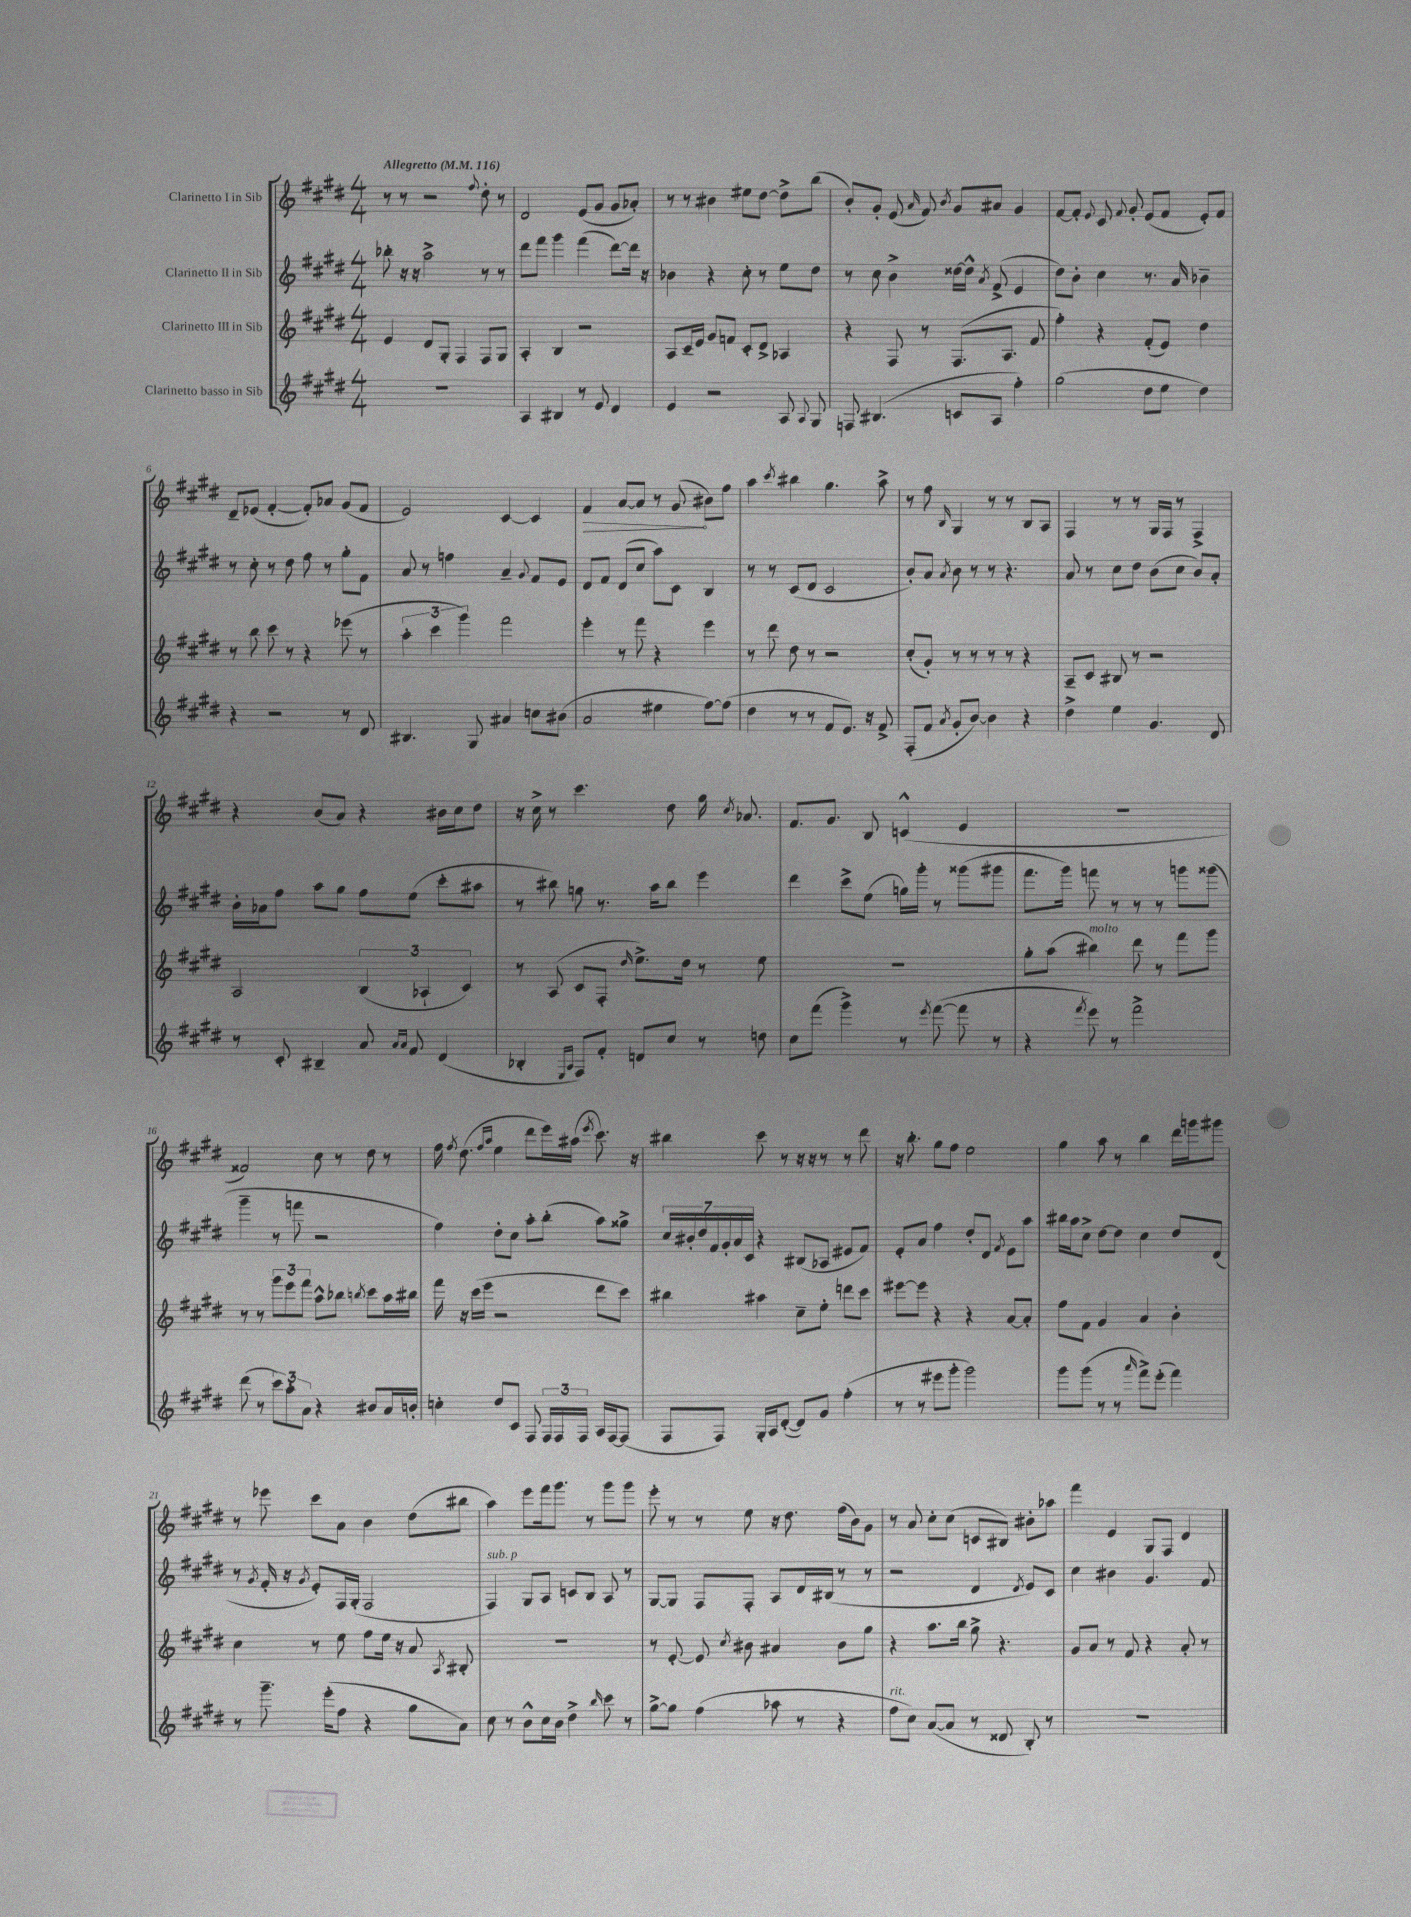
<<
\new StaffGroup <<
\new Staff = "s0" \with { instrumentName = "Clarinetto I in Sib" } {
    \clef treble \key e \major \numericTimeSignature \time 4/4 \tempo "Allegretto" 4 = 116
    \autoBeamOff r8 r8 r2 \appoggiatura { fis''8 } dis''8-. r8 |
    dis'2 e'8[( gis'8] gis'8[ aes'8]-.) |
    r8 r8 bis'4 eis''8[ dis''8]~ dis''8[-> b''8]( |
    b'8[-.) gis'8]-. e'8( \grace { a'16 } fis'8) \acciaccatura { b'8 } gis'8[ ais'8] gis'4 |
    fis'8[~ fis'8]-. \appoggiatura { e'8 } cis'8 \appoggiatura { fis'8 } gis'8-. e'8[( fis'8] e'8[-.) fis'8] |
    dis'8[-- ees'8]( fis'4~-. fis'8[-.) aes'8] gis'8[( fis'8] |
    e'2) cis'4~ cis'4 |
    \once \override Hairpin.circled-tip = ##t fis'4\> a'8[~ a'8] r8 gis'8\!( bis'8[) fis''8] |
    a''4 \acciaccatura { cis'''8 } bis''4 gis''4. a''8-> |
    r8 fis''8 \grace { b16 } gis4 r8 r8 b8[ a8] |
    fis4 r8 r8 gis16[ fis16] r8 fis4-> |
    r4 b'8[( a'8]) r4 bis'16[ cis''16 dis''8] |
    r16 cis''16-> r8 cis'''4. dis''8 gis''16 \acciaccatura { cis''8 } aes'8. |
    fis'8.[ gis'8.] b8 c'4-^( e'4 |
    R1 |
    fisis'2) cis''8 r8 dis''8 r8 |
    fis''16 \acciaccatura { fis''8 } dis''8.( \grace { fis''16[ a''16] } e''4 dis'''8[ e'''16) ais''16]( \acciaccatura { e'''8 } cis'''8.) r16 |
    bis''4 cis'''8 r8 r16 r16 r8 r8 dis'''8 |
    r16 b''8.-. gis''8[ fis''8] e''2 |
    gis''4 a''8 r8 b''4 dis'''16[ g'''16 gis'''8] |
    r8 ees'''8 cis'''8[ a'8] b'4 dis''8[( bis''8] |
    a''4) e'''8[ fis'''16 gis'''8.] r8 gis'''8[ gis'''8] |
    e'''8-. r8 r8 e''8 r16 dis''8. fis''16[( b'16) gis'8] |
    r8 a'8 cis''8[-. cis''8]( c'8[ bis8]) bis'8[-. aes''8] |
    fis'''4 e'4 gis8[ fis8] dis'4 \bar "|." |
}
\new Staff = "s1" \with { instrumentName = "Clarinetto II in Sib" } {
    \clef treble \key e \major \numericTimeSignature \time 4/4
    \autoBeamOff bes''8-. r16 r16 a''2-> r8 r8 |
    dis'''8[ fis'''8] gis'''4 fis'''4( dis'''8[~) dis'''16] r16 |
    bes'4 r4 cis''8-. r8 e''8[ dis''8] |
    r8 cis''8 b'4-> disis''16[~ disis''16]-^ \acciaccatura { a'8 } fis'8->( e'4 |
    dis''8[) b'8]-. cis''4 r8. a'16 bes'4-- |
    r8 cis''8-. r8 dis''8 fis''8 r8 gis''8[-. fis'8] |
    a'8 r8 f''4 a'4-- \appoggiatura { gis'8 } fis'8[ e'8] |
    dis'8[ fis'8] dis'8[( cis''8] a''8[) cis'8] b4 |
    r8 r8 cis'8[( dis'8] cis'2 |
    b'8[-.) a'8] \acciaccatura { a'8 } b'8 r8 r8 r4. |
    a'8 r8 cis''8[ dis''8] b'8[( cis''8] b'8[) a'8]-. |
    b'16[-. aes'16 fis''8] a''8[ gis''8] fis''8[ e''8]( cis'''8[-. ais''8] |
    r8 bis''8) g''8 r8. a''16[ bis''8] e'''4 |
    dis'''4 cis'''8[-> e''8]( g''16[) gis'''16]-. r8 gisis'''8[( gis'''8] |
    fis'''8.[ gis'''16]) f'''8 r8 r8 r8 g'''8[ gisis'''8]( |
    gis'''4-- r8 f'''8 r2 |
    fis''4) dis''8[-. cis''8] a''8[-. b''8]-.( a''8[) gisis''8]-> |
    \tuplet 7/4 { cis''16[ bis'16-. dis''16 fis'16 gis'16-. a'16 cis'16] } r4 bis8[( aes8] eis'8[ fis'8]) |
    e'8[-. a'8] fis''4 dis''8[-. dis'8] \acciaccatura { fis'8 } e'8[ a''8] |
    bis''16[ a''16 cis''8]-> dis''8[~ dis''8] cis''4 dis''8[ dis'8]( |
    r8 \acciaccatura { gis'8 } fis'16-. r16 \acciaccatura { gis'8 } e'8[-.) fis16 gis16]-.( fis2 |
    fis4^\markup { \italic "sub. p" }) gis8[ a8] c'8[ b8] a8 r8 |
    gis8[~ gis8] fis8[ fis8]-. a8[ dis'16 bis16]( r8 r8 |
    r2 dis'4 \acciaccatura { dis'8 } e'8[) cis'8] |
    cis''4 bis'4 gis'4. fis'8 \bar "|." |
}
\new Staff = "s2" \with { instrumentName = "Clarinetto III in Sib" } {
    \clef treble \key e \major \numericTimeSignature \time 4/4
    \autoBeamOff e'4 dis'8[ gis8]-. fis4 fis8[ gis8] |
    a4-. b4 r2 |
    a8[ cis'16-- e'16] gis'8[ f'8] cis'8[-. dis'8]-> aes4 |
    r4 fis8 r8 fis8.[( a8.] fis'8 |
    fis''4-.) r4 fis'8[-.( e'8]) dis''4 |
    r8 b''8 cis'''8 r8 r4 ees'''8( r8 |
    \tuplet 3/2 { a''4-. cis'''4 gis'''4) } fis'''2 |
    e'''4-. r8 fis'''8 r4 e'''4 |
    r8 dis'''8 dis''8 r8 r2 |
    cis''8[-.( gis'8]-.) r8 r8 r8 r8 r4 |
    a8[-- cis'8] bis8 r8 r2 |
    a2 \tuplet 3/2 { b4( aes4-! cis'4) } |
    r8 a8( cis'8[ fis8]-. \grace { dis''16 } e''8.[->) dis''16] r8 e''8 |
    R1 |
    gis''8[-. a''8]( bis''4^\markup { \italic "molto" }) dis'''8 r8 fis'''8[ gis'''8] |
    r8 r8 \tuplet 3/2 { gis'''8[ e'''8 fis'''8] } a''8[-^ bes''8] \acciaccatura { b''8 } cis'''8[ a''16 bis''16] |
    fis'''16 r16 cis'''16[( e'''16] r2 dis'''8[ cis'''8]) |
    bis''4 ais''4 cis''8[-- e''8]-. d'''8[ cis'''8] |
    eis'''8[~ eis'''8] r4 r4 a'8[~ a'8]-. |
    fis''8[ fis'8] gis'4 a'4 b'4-. |
    cis''4 r8 e''8 fis''8[ e''16] r16 a'8 \acciaccatura { a8 } bis8-. |
    R1 |
    r8 e'8~-. e'8 \acciaccatura { cis''8 } bis'8 ais'4 bis'8[ gis''8] |
    r4 a''8.[ b''16] gis''8-> r4. |
    gis'8[ a'8] r8 fis'8 r4 a'8-. r8 \bar "|." |
}
\new Staff = "s3" \with { instrumentName = "Clarinetto basso in Sib" } {
    \clef treble \key e \major \numericTimeSignature \time 4/4
    \autoBeamOff R1 |
    a4 bis4 r8 e'8 dis'4 |
    e'4 r2 a8 \appoggiatura { a8 } gis8 |
    f8 bis4.( c'8[ a8] fis''4-.) |
    gis''2( dis''8[ e''8] dis''4) |
    r4 r2 r8 dis'8 |
    bis4. gis8 ais'4 c''8[ bis'8]( |
    a'2 eis''4 fis''8[~) fis''8]( |
    dis''4 r8 r8 fis'8[ e'8.]) r16 fis'8-> |
    fis8[-.( fis'8] \acciaccatura { a'8 } gis'8[-. b'8]~) b'4 r4 |
    dis''4-> e''4 gis'4. dis'8 |
    r8 cis'8-. bis4-- a'8 \grace { a'16[ a'16] } fis'8 dis'4( |
    bes4-. \grace { e16[ a16] } fis8[) fis'8]-. d'8[ cis''8] r8 d''8 |
    cis''8[ fis'''8]( gis'''4->) r8 \acciaccatura { e'''8 } fis'''8~( fis'''8 r8 |
    r4 \acciaccatura { fis'''8 } e'''8) r8 fis'''2-> |
    dis'''8( r8 \tuplet 3/2 { cis'''8[) a''8-. a'8] } r4 bis'8[ a'16 b'16]-. |
    c''4-. dis''8[ cis'8] fis8 \tuplet 3/2 { fis16[ fis16 fis16] } a16[ fis16~ fis8]( |
    fis8[ fis8]) gis16[-. a16 dis'8]~-.( dis'8[) gis'8] fis''4-.( |
    r8 r8 eis'''8[ gis'''8]-. gis'''2) |
    gis'''8[ gis'''8]( r8 r8 \grace { a'''16 } fis'''8[->) e'''8]-.( fis'''4) |
    r8 gis'''8.-- e'''16[-.( fis''8] r4 gis''8[ a'8]) |
    cis''8 r8 b'8[-^ cis''16 b'16] dis''4-> \grace { b''16 } cis'''8 r8 |
    gis''8[~-> gis''8] fis''4( aes''8 r8 r4 |
    fis''8[^\markup { \italic "rit." } cis''8]) a'8[~( a'8] r8 disis'8 b8-.) r8 |
    R1 \bar "|." |
}
>>
>>
